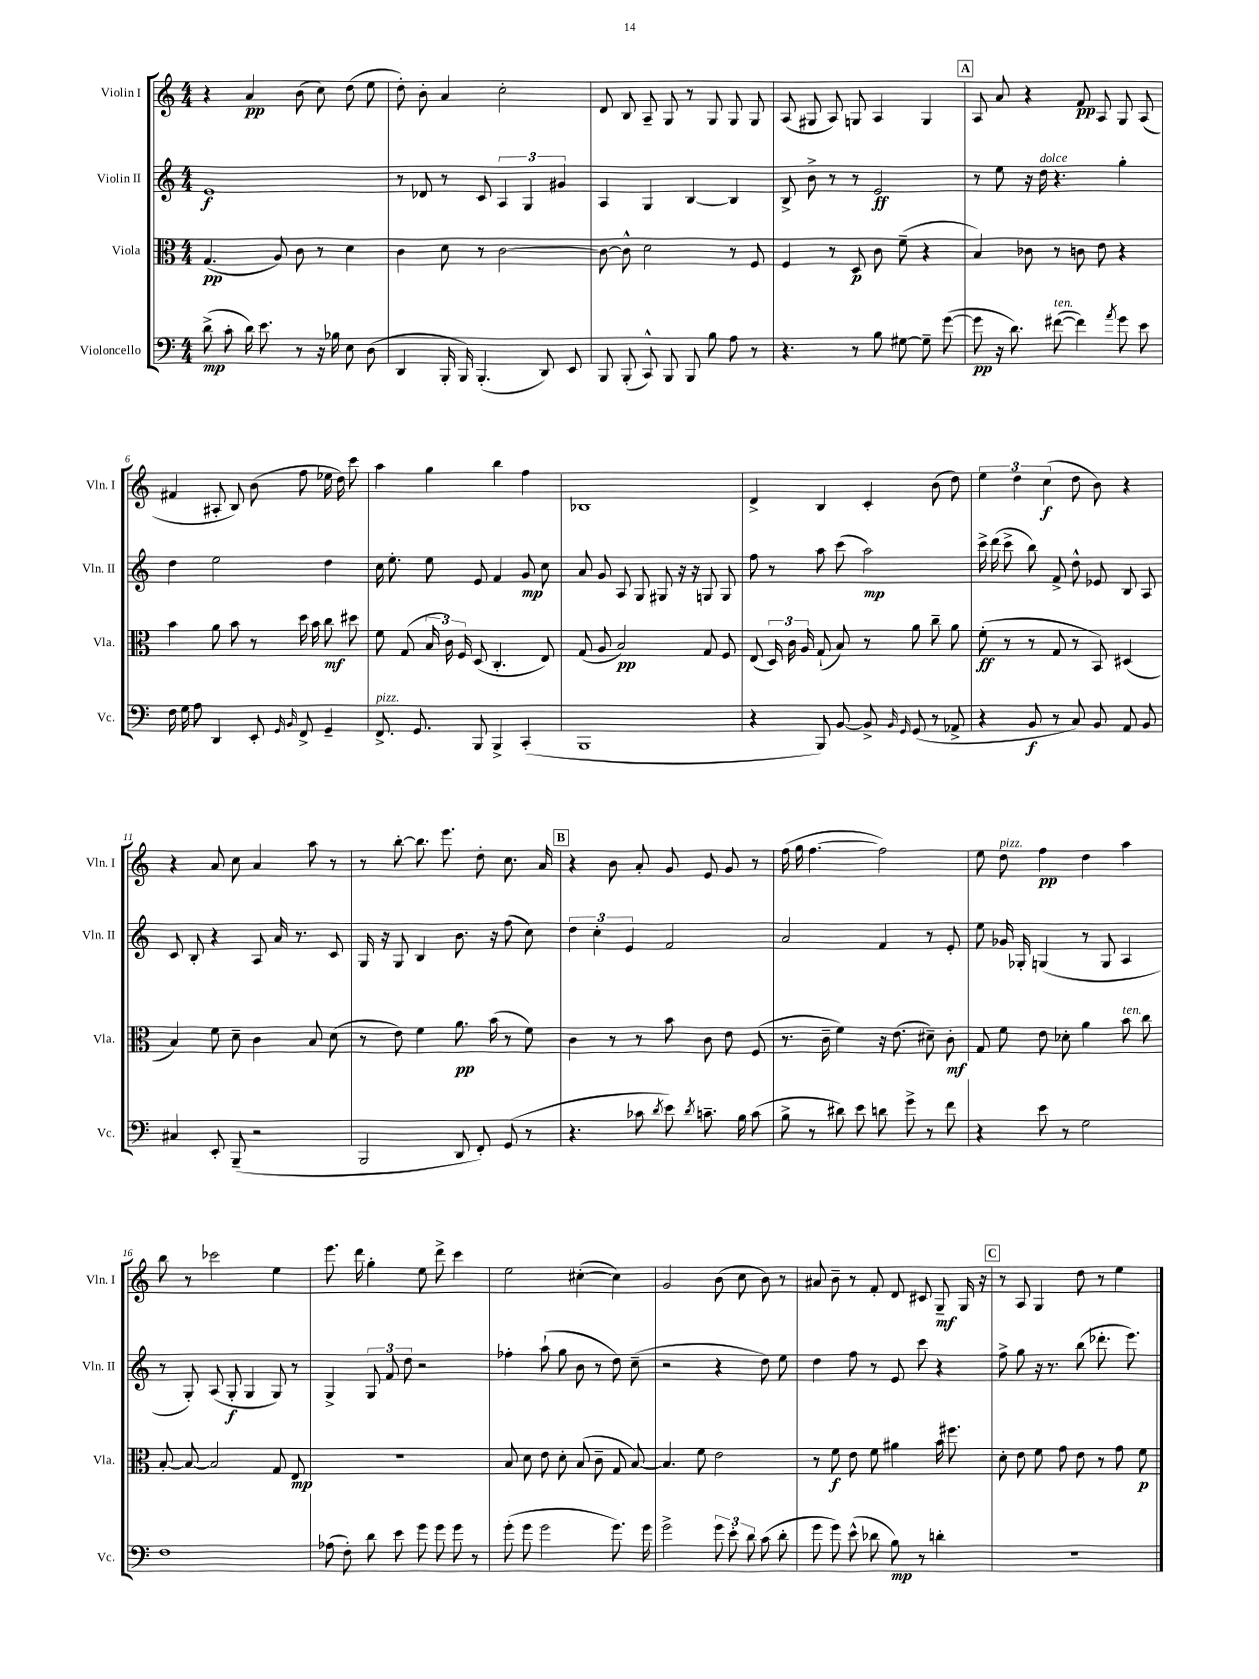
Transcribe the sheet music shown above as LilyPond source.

<<
\new StaffGroup <<
\new Staff = "s0" \with { instrumentName = "Violin I" shortInstrumentName = "Vln. I" } {
    \clef treble \key c \major \numericTimeSignature \time 4/4
    \autoBeamOff r4 a'4\pp b'8( c''8) d''8( e''8 |
    d''8-.) b'8-. a'4 c''2-. |
    d'8 b8 a8-- g8 r8 g8 g8 g8 |
    a8( gis8 a8) g8 a4 g4 |
    \mark \markup { \box "A" } a8 a'8 r4 f'8\pp a8 g8 a8( |
    fis'4 ais8-. b8) b'8( f''8 ees''16 d''16) c'''8 |
    a''4 g''4 b''4 f''4 |
    bes1 |
    d'4-> b4 c'4-. b'8( d''8) |
    \tuplet 3/2 { e''4 d''4 c''4\f( } d''8 b'8) r4 |
    r4 a'8 c''8 a'4 a''8 r8 |
    r8 b''8~-. b''8. e'''8. d''8-. c''8. a'16 |
    \mark \markup { \box "B" } r4 b'8 a'8-. g'8 e'8 g'8 r8 |
    f''16( g''16 f''4.~ f''2) |
    e''8 d''8^\markup { \italic "pizz." } f''4\pp d''4 a''4 |
    b''8 r8 ces'''2 e''4 |
    e'''8. d'''16 g''4-. e''8 d'''8-> c'''4 |
    e''2 cis''4~-.( cis''4) |
    g'2 b'8( c''8 b'8) r8 |
    ais'8 b'8-- r8 f'8-. d'8 cis'8 g8--\mf g16 r16 |
    \mark \markup { \box "C" } r8 a8 g4 d''8 r8 e''4 \bar "|." |
}
\new Staff = "s1" \with { instrumentName = "Violin II" shortInstrumentName = "Vln. II" } {
    \clef treble \key c \major \numericTimeSignature \time 4/4
    \autoBeamOff e'1\f |
    r8 des'8 r8 c'8 \tuplet 3/2 { a4 g4 gis'4 } |
    a4 g4 b4~ b4 |
    b8-> b'8-> r8 r8 e'2\ff |
    \mark \markup { \box "A" } r8 e''8 r16 d''16^\markup { \italic "dolce" } r4. g''4-. |
    d''4 e''2 d''4 |
    c''16 e''8.-. e''8 e'8 f'4 g'8\mp c''8 |
    a'8 g'8 a8 g8 gis8 r16 r16 g8 g8 |
    f''8 r8 a''8 c'''8( a''2\mp) |
    c'''16-> d'''16( c'''8-> b''8) f'8-> d''8-^ ees'8 b8 a8 |
    c'8 b8-. r4 a8 a'16 r8. c'8 |
    g16 r16 g8 b4 b'8. r16 f''8( c''8) |
    \mark \markup { \box "B" } \tuplet 3/2 { d''4 c''4-. e'4 } f'2 |
    a'2 f'4 r8 e'8-. |
    e''8 ges'16 ges16-. g4( r8 g8 a4 |
    r8 g8-.) a8( g8-.\f g4 g8) r8 |
    g4-> \tuplet 3/2 { g8 f'8 d''8 } r2 |
    fes''4-. a''8-!( g''8 b'8 r8 d''8) c''8--( |
    r2 r4 d''8) e''8 |
    d''4 f''8 r8 e'8 c'''8 r4 |
    \mark \markup { \box "C" } f''8-> g''8 r16 r8. b''8( des'''8.-. e'''8.) \bar "|." |
}
\new Staff = "s2" \with { instrumentName = "Viola" shortInstrumentName = "Vla." } {
    \clef alto \key c \major \numericTimeSignature \time 4/4
    \autoBeamOff g4.\pp( a8) c'8 r8 d'4 |
    c'4 d'8 r8 c'2~ |
    c'8~ c'8-^ d'2 r8 f8 |
    f4 r8 d8\p c'8 f'8--( r4 |
    \mark \markup { \box "A" } b4) ces'8 r8 c'8 e'8 r4 |
    b'4 a'8 b'8 r8 d''16 b'16 c''8\mf dis''8 |
    f'8 g8( \tuplet 3/2 { b16 c'16) f16 } d8( c4.-. e8) |
    g8( a8 b2\pp) g8 f8 |
    e8( \tuplet 3/2 { d16) c'16 a16 } g8-!( b8) r8 a'8 c''8-- a'8 |
    f'8-.\ff( r8 r8 g8 r8 b,8) dis4( |
    b4) f'8 d'8-- c'4 b8 d'8( |
    r8 e'8) f'4 a'8.\pp b'16( r8 f'8) |
    \mark \markup { \box "B" } c'4 r8 r8 b'8 c'8 e'8 f8( |
    r8. c'16-- f'4) r16 e'8.( dis'8--) c'8-.\mf |
    g8 f'8 e'8 des'8-. a'4 b'8^\markup { \italic "ten." } c''8 |
    b8~-. b8~ b2 g8 e8\mp |
    R1 |
    b8 d'8 e'8 d'8-. b8( c'8-- g8 b8~) |
    b4. f'8 e'2 |
    r8 f'8\f e'8 f'8 ais'4 b'16 fis''8. |
    \mark \markup { \box "C" } d'8-. e'8 f'8 g'8 e'8 r8 g'8 f'8\p \bar "|." |
}
\new Staff = "s3" \with { instrumentName = "Violoncello" shortInstrumentName = "Vc." } {
    \clef bass \key c \major \numericTimeSignature \time 4/4
    \autoBeamOff d'8->\mp( c'8-. d'16) e'8. r8 r16 bes16 e8 d8( |
    d,4 b,,16-. b,,16) b,,4.-.( d,8) e,8 |
    b,,8 b,,8-.( c,8-^) b,,8 b,,8 b8 a8 r8 |
    r4. r8 b8 gis8~ gis8-- g'8~( |
    \mark \markup { \box "A" } g'8\pp r16 d'8.) fis'8~^\markup { \italic "ten." }( fis'4) \acciaccatura { a'8 } g'8 e'8 |
    f16 g16 a8 d,4 e,8-. \grace { g,16 b,16 } f,8-> g,4-- |
    f,8.->^\markup { \italic "pizz." } g,8. b,,8 b,,4-> c,4-.( |
    b,,1 |
    r4 b,,8) b,8~ b,8-> \grace { b,16 g,16 } g,8( r8 aes,8-> |
    r4 b,8\f r8 c8) b,8 a,8 b,8 |
    cis4 e,8-. b,,8--( r2 |
    b,,2 d,8 f,8-.) g,8( r8 |
    \mark \markup { \box "B" } r4. ces'8 \acciaccatura { d'8 } e'8) \acciaccatura { d'8 } c'8.-- b16 c'8( |
    b8-> r8 dis'8) e'8 d'8 g'8-> r8 f'8 |
    r4 e'8 r8 g2 |
    f1 |
    aes8( f8-.) d'8 e'8 g'8 g'8 g'8 r8 |
    g'8-.( g'8 g'2 g'8.) g'16 |
    g'2-> \tuplet 3/2 { g'8 e'8-. d'8 } c'8( d'8-. |
    g'8 g'8) e'8-^( des'8 b8\mp) r8 d'4-. |
    \mark \markup { \box "C" } R1 \bar "|." |
}
>>
>>
